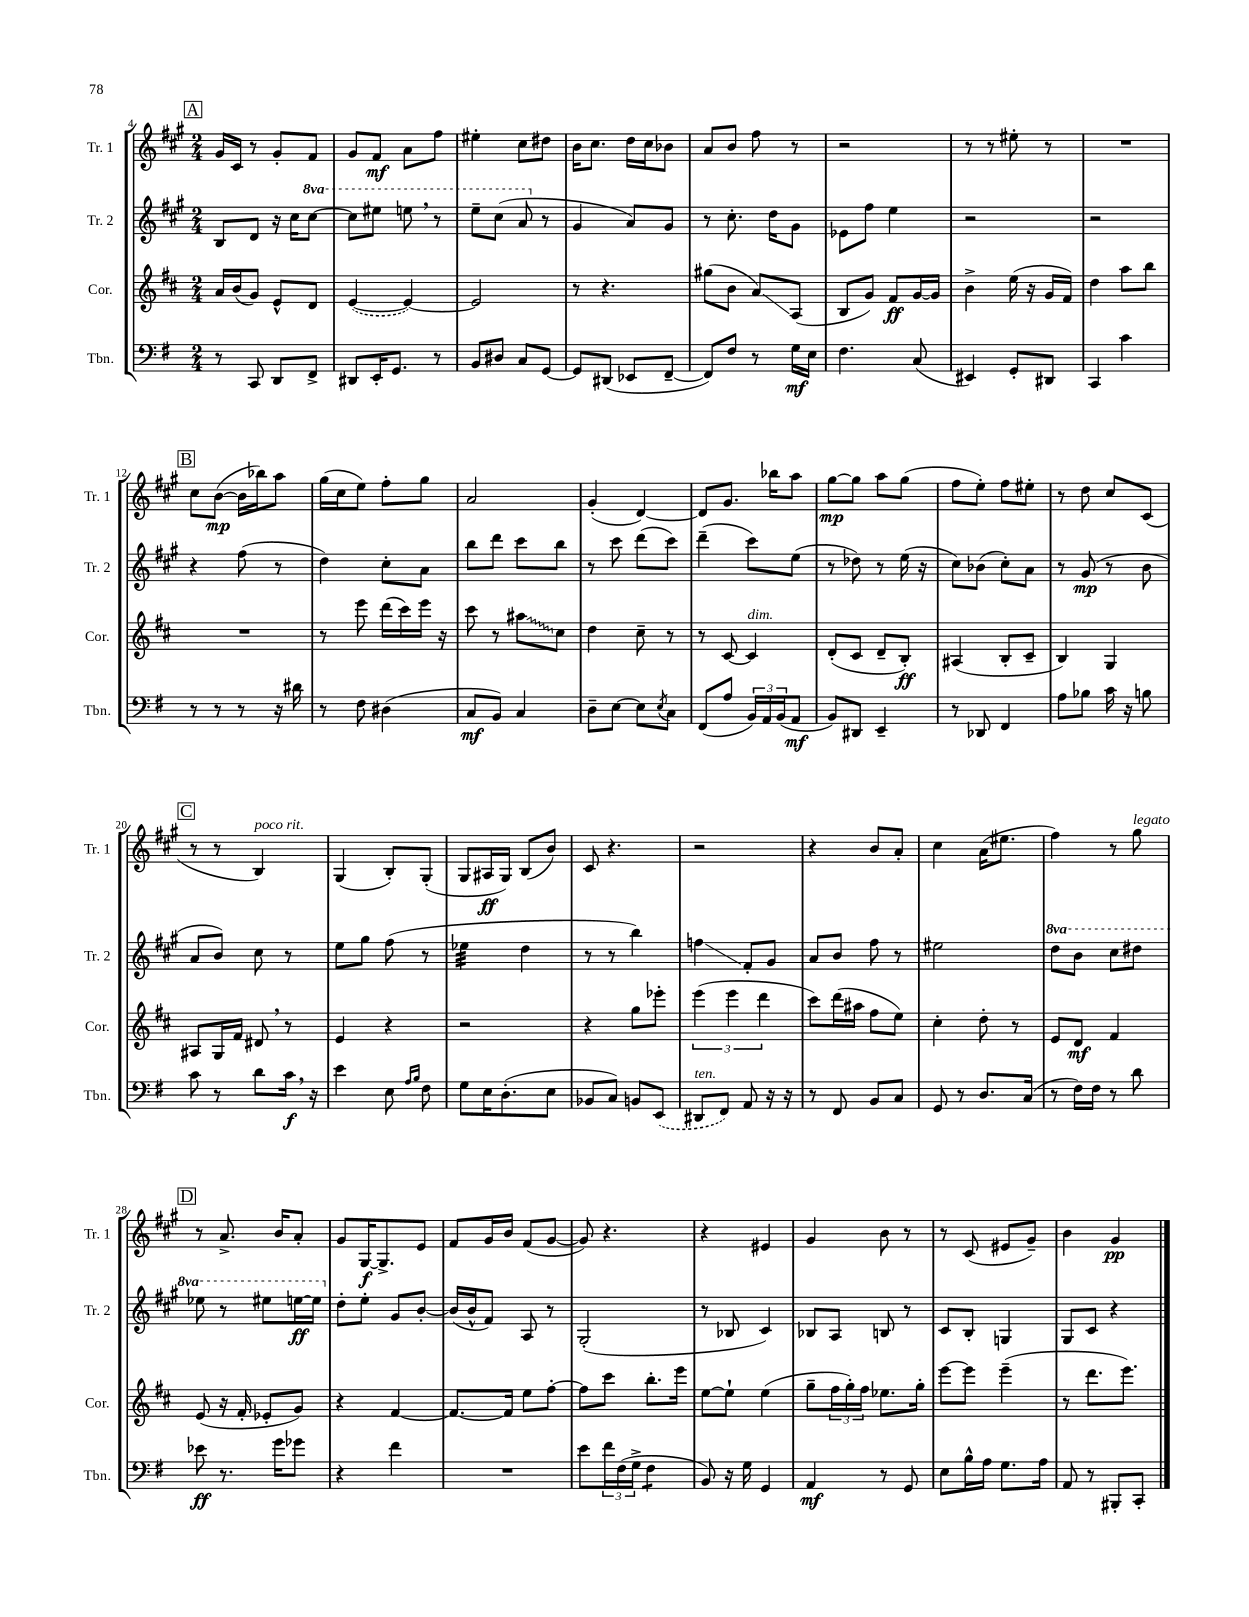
<<
\new StaffGroup <<
\new Staff = "s0" \with { instrumentName = "Tr. 1" shortInstrumentName = "Tr. 1" } {
    \clef treble \key a \major \numericTimeSignature \time 2/4
    \mark \markup { \box "A" } gis'16 cis'16 r8 gis'8-. fis'8 |
    gis'8 fis'8\mf a'8 fis''8 |
    eis''4-. cis''8 dis''8 |
    b'16 cis''8. d''16 cis''16 bes'8 |
    a'8 b'8 fis''8 r8 |
    r2 |
    r8 r8 eis''8-. r8 |
    R2 |
    \mark \markup { \box "B" } cis''8 b'8~\mp( b'16 bes''16) a''8 |
    gis''16( cis''16 e''8) fis''8-. gis''8 |
    a'2 |
    gis'4-.( d'4~) |
    d'8 gis'8. bes''16 a''8 |
    gis''8~\mp gis''8 a''8 gis''8( |
    fis''8 e''8-.) fis''8 eis''8-. |
    r8 d''8 cis''8 cis'8( |
    \mark \markup { \box "C" } r8 r8 b4^\markup { \italic "poco rit." }) |
    gis4( b8-.) gis8-.( |
    gis8 ais16\ff gis16) b8( b'8) |
    cis'8 r4. |
    r2 |
    r4 b'8 a'8-. |
    cis''4 a'16( eis''8. |
    fis''4) r8 gis''8^\markup { \italic "legato" } |
    \mark \markup { \box "D" } r8 a'8.-> b'16 a'8-. |
    gis'8 gis16~\f gis8.-> e'8 |
    fis'8 gis'16 b'16 fis'8( gis'8~ |
    gis'8) r4. |
    r4 eis'4 |
    gis'4 b'8 r8 |
    r8 cis'8( eis'8 gis'8--) |
    b'4 gis'4\pp \bar "|." |
}
\new Staff = "s1" \with { instrumentName = "Tr. 2" shortInstrumentName = "Tr. 2" } {
    \clef treble \key a \major \numericTimeSignature \time 2/4 \set Staff.ottavationMarkups = #ottavation-simple-ordinals
    \mark \markup { \box "A" } b8 d'8 r16 cis''16 \ottava #1 cis'''8~ |
    cis'''8 eis'''8 e'''8 \breathe r8 |
    e'''8-- cis'''8( a''8 \ottava #0 r8 |
    gis'4 a'8) gis'8 |
    r8 cis''8.-. d''16 gis'8 |
    ees'8 fis''8 e''4 |
    r2 |
    r2 |
    \mark \markup { \box "B" } r4 fis''8( r8 |
    d''4) cis''8-. a'8 |
    b''8 d'''8 cis'''8 b''8 |
    r8 cis'''8 d'''8( cis'''8) |
    d'''4--( cis'''8) e''8( |
    r8 des''8) r8 e''16( r16 |
    cis''8) bes'8( cis''8-.) a'8 |
    r8 gis'8\mp( r8 b'8 |
    \mark \markup { \box "C" } a'8 b'8) cis''8 r8 |
    e''8 gis''8 fis''8( r8 |
    ees''4:32 d''4 |
    r8 r8 b''4) |
    f''4\glissando fis'8-. gis'8 |
    a'8 b'8 fis''8 r8 |
    eis''2 |
    \ottava #1 d'''8 b''8 cis'''8 dis'''8 |
    \mark \markup { \box "D" } ees'''8 r8 eis'''8 e'''16~\ff e'''16 \ottava #0 |
    d''8-. e''8-. gis'8 b'8~-. |
    b'16( b'16-^ fis'8) a8 r8 |
    gis2-.( |
    r8 bes8 cis'4) |
    bes8 a8 b8 r8 |
    cis'8 b8-. g4 |
    gis8 cis'8 r4 \bar "|." |
}
\new Staff = "s2" \with { instrumentName = "Cor." shortInstrumentName = "Cor." } {
    \clef treble \key d \major \numericTimeSignature \time 2/4
    \mark \markup { \box "A" } a'16 b'16( g'8) e'8-^ d'8 |
    \once \slurDashed e'4~( e'4~) |
    e'2 |
    r8 r4. |
    gis''8( b'8 a'8\glissando) a8( |
    b8 g'8) fis'8\ff g'16~ g'16 |
    b'4-> e''16( r16 g'16 fis'16) |
    d''4 a''8 b''8 |
    \mark \markup { \box "B" } R2 |
    r8 e'''8 d'''16( cis'''16) e'''16 r16 |
    cis'''8 r8 \once \override Glissando.style = #'zigzag ais''8\glissando cis''8 |
    d''4 cis''8-- r8 |
    r8 cis'8~ cis'4^\markup { \italic "dim." } |
    d'8-.( cis'8 d'8-- b8-.\ff) |
    ais4( b8-. cis'8-- |
    b4) g4 |
    \mark \markup { \box "C" } ais8 g16 fis'16 dis'8 \breathe r8 |
    e'4 r4 |
    r2 |
    r4 g''8 ees'''8-. |
    \tuplet 3/2 { e'''4( e'''4 d'''4 } |
    cis'''8) d'''16( ais''16 fis''8 e''8) |
    cis''4-. d''8-. r8 |
    e'8 d'8\mf fis'4 |
    \mark \markup { \box "D" } e'8( r16 fis'16-. ees'8-. g'8) |
    r4 fis'4~ |
    fis'8.~ fis'16 e''8 fis''8~-. |
    fis''8 cis'''8 b''8.-. e'''16 |
    e''8~ e''8-! e''4( |
    g''8-- \tuplet 3/2 { fis''16 g''16-.) fis''16 } ees''8. g''16-. |
    e'''8~ e'''8 e'''4--( |
    r8 d'''8. e'''8.) \bar "|." |
}
\new Staff = "s3" \with { instrumentName = "Tbn." shortInstrumentName = "Tbn." } {
    \clef bass \key g \major \numericTimeSignature \time 2/4
    \mark \markup { \box "A" } r8 c,8 d,8 fis,8-> |
    dis,8 e,16-. g,8. r8 |
    b,8 dis8 c8 g,8~ |
    g,8 dis,8( ees,8 fis,8~-- |
    fis,8) fis8 r8 g16\mf e16 |
    fis4. c8( |
    eis,4) g,8-. dis,8 |
    c,4 c'4 |
    \mark \markup { \box "B" } r8 r8 r8 r16 dis'16 |
    r8 fis8 dis4( |
    c8\mf b,8) c4 |
    d8-- e8~ e8 \acciaccatura { e8 } c8 |
    fis,8( a8 \tuplet 3/2 { b,16) a,16 b,16( } a,8\mf |
    b,8) dis,8 e,4-- |
    r8 des,8 fis,4 |
    a8 bes8 c'16 r16 b8 |
    \mark \markup { \box "C" } c'8 r8 d'8 c'16\f \breathe r16 |
    e'4 e8 \grace { a16 b16 } fis8 |
    g8 e16 d8.-.( e8 |
    bes,8 c8) b,8 \once \slurDashed e,8( |
    dis,8^\markup { \italic "ten." } fis,8) a,8 r16 r16 |
    r8 fis,8 b,8 c8 |
    g,8 r8 d8. c16( |
    r8 fis16) fis16 r8 d'8 |
    \mark \markup { \box "D" } ees'8\ff r8. g'16 ges'8 |
    r4 fis'4 |
    R2 |
    e'8 \tuplet 3/2 { fis'16 fis16( g16-> } fis4:8 |
    b,8) r16 g16 g,4 |
    a,4\mf r8 g,8 |
    e8 b16-^ a16 g8. a16 |
    a,8 r8 bis,,8-. c,8-. \bar "|." |
}
>>
>>
\layout { \context { \Score currentBarNumber = #4 } }
